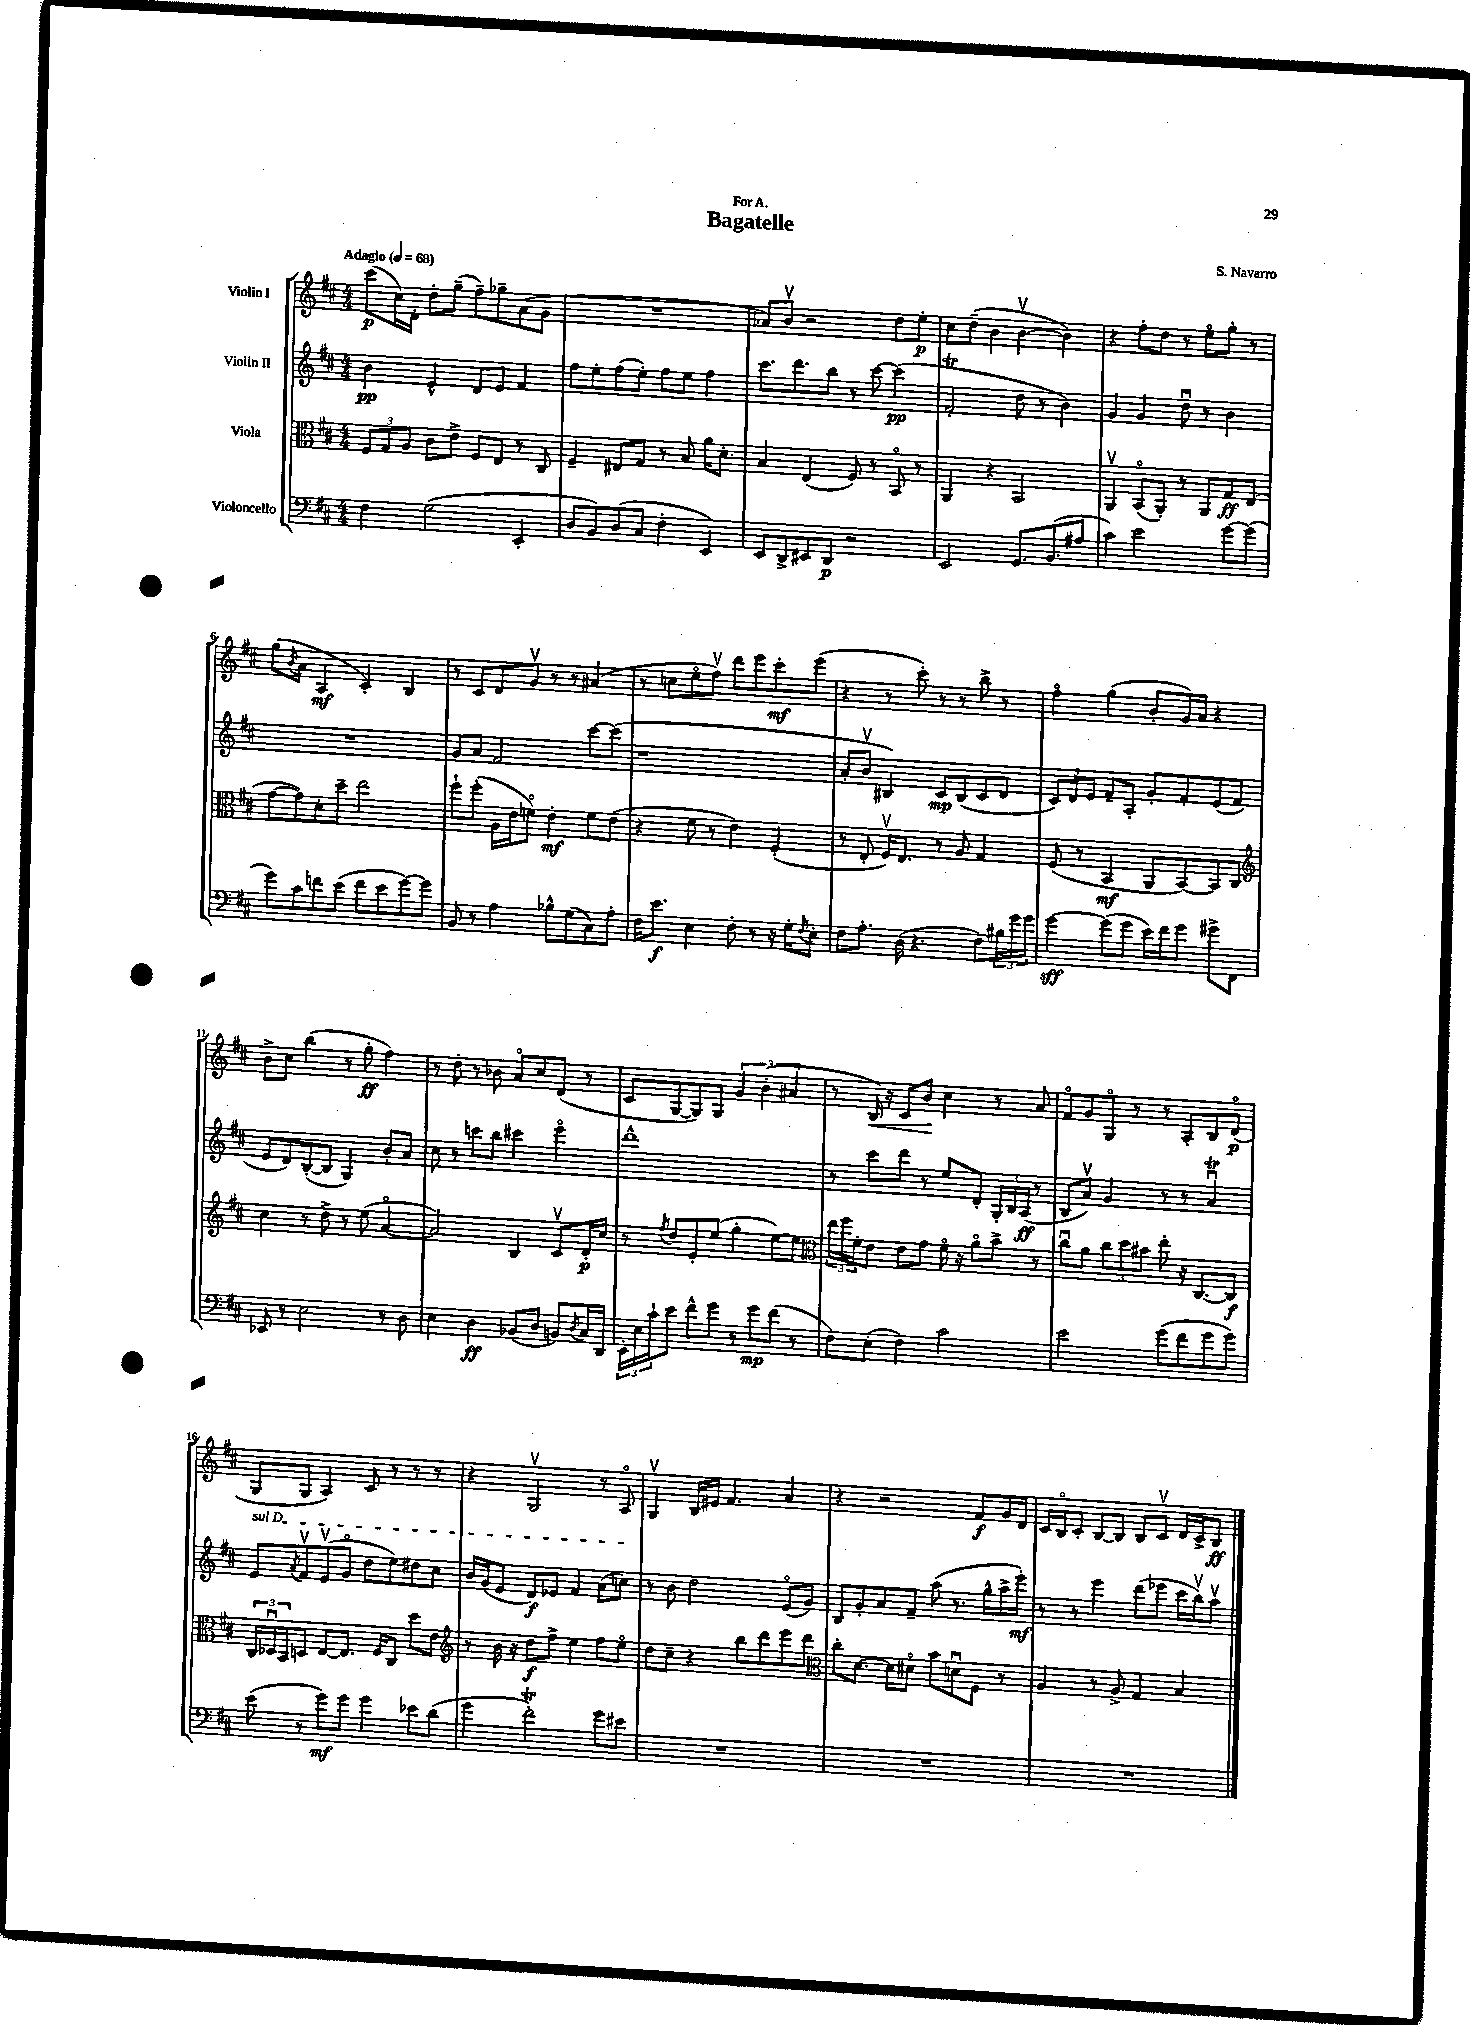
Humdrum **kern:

**kern	**kern	**kern	**kern
*staff4	*staff3	*staff2	*staff1
*clefF4	*clefC3	*clefG2	*clefG2
*k[f#c#]	*k[f#c#]	*k[f#c#]	*k[f#c#]
*M4/4	*M4/4	*M4/4	*M4/4
*MM68	*MM68	*MM68	*MM68
4F#	12F#	4b	(8ccc#
.	12G	.	.
.	.	.	16cc#)
.	12A	.	.
.	.	.	16d'
(2G	8c#	4e^^	8dd'
.	8e^	.	(8gg~
.	8F#	8d	8ff#~)
.	8E	8e	8gg-~
4EE'	8r	4f#	(8a
.	8C#	.	8g
=	=	=	=
8D	4F#~	8ff#	1r
8BB)	.	8ee'	.
(8D	8E#	(8ff#	.
8C#	8G	8ee')	.
4F#'	8r	8ff#	.
.	8B	8ee	.
4EE)	16a	4ff#	.
.	8.d'	.	.
=	=	=	=
8EE	4B	8.ccc#	8a-)
8DD^	.	.	8bv
.	.	8.ddd	.
8EE#	(4E	.	2r
8DD	.	8bb	.
2r	8F#)	8r	.
.	8r	[8ccc#	.
.	8BBo	(4ccc#]	8dd
.	8r	.	8ee'
=	=	=	=
2EE	4AA	2f#'	8cc#
.	.	.	(8dd~
.	4r	.	4b
8.GG	2BB	8dd	[4bv
.	.	8r	.
(8.BB	.	.	.
.	.	4b)	4b])
8A#	.	.	.
=	=	=	=
4c#)	4AAv	4g	4r
2e	(8BBo	4g	8ff#'
.	8AA')	.	8dd
.	8r	8ddu	8r
.	8AA	8r	8eeo
[8g	8G	4b	8gg'
(8g]	(8E	.	8r
=	=	=	=
8g)	[8g	1r	(8gg
.	.	.	8qb
8c#	8g])	.	8a
8f	8d'	.	4A
(8e	8dd~	.	.
8f	2ee	.	4c#')
8e	.	.	.
[8g)	.	.	4B
8g]	.	.	.
=	=	=	=
8BB	8ff#`	8g	8r
8r	(8ff#'	8a	8c#
4A	16A	2f#	8d
.	16e	.	.
.	8fo)	.	8gv
8B-^^	4e'	.	8r
(8G	.	.	8r
8C#)	8f	[8ccc#	(4a#
8A'	(8e	(8ccc#]	.
=	=	=	=
16F#	4r	1r	8r
8.e	.	.	.
.	.	.	8cc
4E	8f#	.	8eeo
.	8r	.	8ff#v)
8F#'	4e)	.	8ddd
8r	.	.	8eee
16r	(4F#'	.	8ccc#'
16G'	.	.	.
8qF#	.	.	.
8E'	.	.	(8eee
=	=	=	=
8F#	8r	8a'	4r
8.A'	8E'	8bv	.
.	16F#v)	4B#)	8r
(16D	8.E	.	.
4.r	.	.	8ccc#')
.	8r	8c#	8r
.	8A	(8B#	8r
8F#)	4G	8c#	8bb^
24B#	.	8d	8r
24g	.	.	.
24g	.	.	.
=	=	=	=
[4g	(8F#	12c#)	4ff#o
.	.	12d	.
.	8r	.	.
.	.	12e	.
(8g]	4BB	8f#~	(4gg
8g	.	8A'	.
16e)	8AA	8g'	8b'
16f#	.	.	.
8g	[8BB)	8f#'	16g)
.	.	.	16a
8g#^	8BB]	(8e	4r
8FF#	8C#	8f#	.
=	=	=	=
*	*clefG2	*	*
8EE-	4cc#	8e	8b^
8r	.	8d)	8cc#
2E	8r	([8B'	(4bb
.	8dd^	8B]	.
.	8r	4G)	8r
.	(8ee	.	8gg'
8r	[4ao	8b'	4ff#)
8D	.	8a	.
=	=	=	=
4E	2a])	8cc#	8r
.	.	8r	8dd'
4D	.	8ccc	8r
.	.	8bb	8b-
(8BB-	4B	4ccc#	8ao
8D	.	.	8cc#
8BB)	8c#v	4eeeo	(8d
8qD	.	.	.
16C#	16d'	.	8r
16DD	16cc#	.	.
=	=	=	=
24EE'	8r	1ddd^^	8c#
24E	.	.	.
24c#`	.	.	.
.	8qff#	.	.
8e	8dd	.	[8G
8f#^^	8e'	.	8G])
8g	(8ee	.	8G
8r	4gg'	.	6g
8g	.	.	.
.	.	.	(6b'
(8f#	[8ee)	.	.
.	.	.	6a#
8r	8ee]	.	.
=	=	=	=
*	*clefC3	*	*
8F#)	24ee	8r	8r
.	24ff#	.	.
.	24f#'	.	.
(8E'	8e	8ccc#	16B)
.	.	.	16r
4F#)	8e	8ddd	8c#
.	8g	8r	8b
2c#	16f#o	8ee	4cc#
.	16r	.	.
.	8ao	8d'	.
.	8b^	24G'	8r
.	.	24B	.
.	.	(24A	.
.	8r	8r	8a
=	=	=	=
2e	8cc#u	8B	8f#o
.	8a	8av)	8g
.	12cc#	4g	8Go
.	12dd	.	.
.	.	.	8r
.	12b#	.	.
(8g	8ee'	8r	8r
8f#	16r	8r	8A'
.	[8.C#	.	.
8g	.	4au	8B
8g)	8C#]	.	(8do
=	=	=	=
(8e	24C#	8e	8G
.	24D-u	.	.
.	24BB	.	.
.	.	8qa	.
8r	8D	8f#v	8G
8g)	[8E	(8ev	4A)
8g	8.E]	8go	.
4g	.	8dd	8c#
.	16F#	.	.
.	8C#	8ee)	8r
8e-	8dd	8dd#	8r
(8d	8e	8cc#	8r
=	=	=	=
*	*clefG2	*	*
4g	8r	16b	4r
.	.	(16g	.
.	16b	8e	.
.	16r	.	.
2f#')	8dd	8d)	2Gv
.	8ff#^	8e-	.
.	4ee	4f#	.
8g	8ff#	(8a	8r
8e#	8eeo	8cc)	8Ao
=	=	=	=
1r	8dd	8r	4Gv
.	8cc#~	8b	.
.	4r	2dd	16B
.	.	.	16e#
.	.	.	4.f#
.	8bb	.	.
.	8ddd	.	.
.	8eee	(8eo	4a
.	8ddd	8g)	.
=	=	=	=
*	*clefC3	*	*
1r	8cc#'	8B	4r
.	[8.d	8g'	.
.	.	8a	2r
.	16d]	.	.
.	8d#o	8f#~	.
.	8b	(8aa	.
.	8du	8.r	.
.	8F#	.	8f#
.	.	16gg^^	.
.	8r	16aa^	16g
.	.	16eee')	16d
=	=	=	=
1r	4A	8r	16c#
.	.	.	16Bo
.	.	8r	8c#'
.	8r	4eee	[8B
.	8A^	.	8B]
.	4G	(8ddd	8B
.	.	8eee-	8c#v
.	4B	16ccc#	16d
.	.	16bbv)	16c#^
.	.	8aav	8B
==	==	==	==
*-	*-	*-	*-
